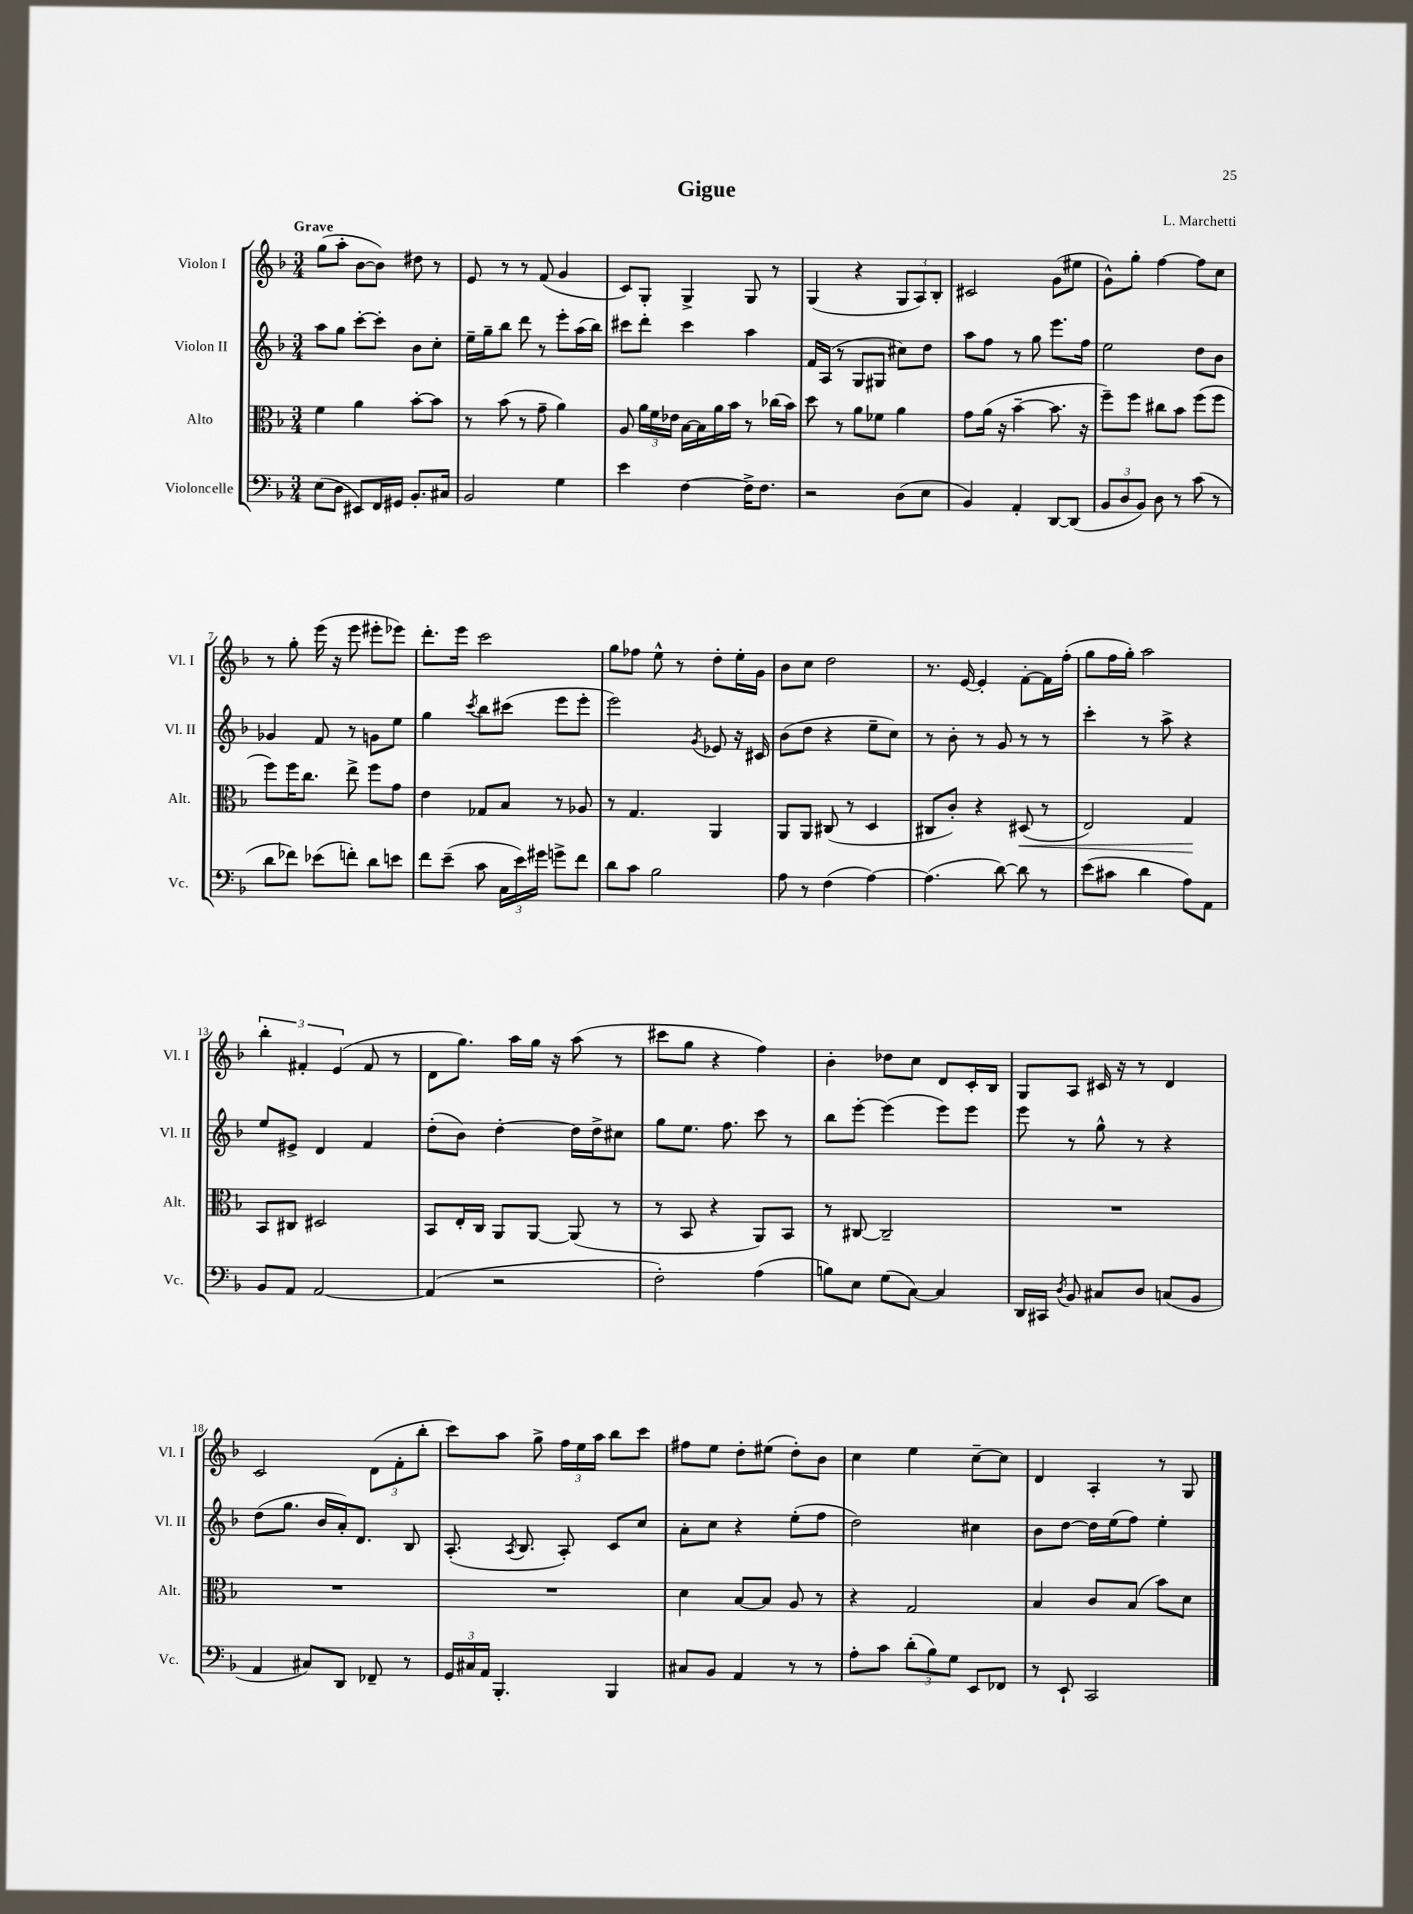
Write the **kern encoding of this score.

**kern	**kern	**dynam	**kern	**kern
*part4	*part3	*part3	*part2	*part1
*staff4	*staff3	*staff3	*staff2	*staff1
*I"Violoncelle	*I"Alto	*	*I"Violon II	*I"Violon I
*I'Vc.	*I'Alt.	*	*I'Vl. II	*I'Vl. I
*clefF4	*clefC3	*	*clefG2	*clefG2
*k[b-]	*k[b-]	*	*k[b-]	*k[b-]
*M3/4	*M3/4	*	*M3/4	*M3/4
=1	=1	=1	=1	=1
!	!	!	!	!LO:TX:a:B:t=Grave
(8E\L	4f\	.	8aa\L	(8gg\L
8D\J	.	.	8gg\J	8aa'\J
8EE#X/L)	4a\	.	[8ccc'\L	[8b-\L
16FF/L	.	.	8ccc'\J]	8b-\J])
16GG#X/JJ	.	.	.	.
8.BB-'/L	[8b-'\L	.	8b-\L	8dd#X\
.	8b-\J]	.	8cc'\J	8r
16C#X/Jk	.	.	.	.
=2	=2	=2	=2	=2
2BB-/	8r	.	16ee~\LL	8e/
.	.	.	16gg~\J	.
.	(8b-\	.	8bb-\J	8r
.	8r	.	8ddd\	8r
.	8g~\	.	8r	(8f/
4G\	4a\)	.	8eee'\L	4g/
.	.	.	(16aa\L	.
.	.	.	16bb-\JJ)	.
=3	=3	=3	=3	=3
4e\	8A/	.	8ccc#X\L	8c/L)
.	24a\LL	.	8ddd'\J	8G'/J
.	24f\	.	.	.
.	24e-X\JJ	.	.	.
[4F\	[16B-\LL	.	4ccc#\	4G^/
.	16B-\]	.	.	.
.	16a\	.	.	.
.	16b-\JJ	.	.	.
16F^\KL]	8r	.	4aa\	8G/
8.F\J	.	.	.	.
.	(16cc-X\LL	.	.	8r
.	16b-\JJ)	.	.	.
=4	=4	=4	=4	=4
2r	8dd\	.	16f/LL	(4G/
.	.	.	(16A/JJ	.
.	8r	.	8r	.
.	8a\L	.	8G/L	4r
.	8f-X\J	.	8G#X/J	.
(8D\L	4a\	.	8cc#X\L)	12G/L
.	.	.	.	12A/)
8E\J	.	.	8dd\J	.
.	.	.	.	12B-'/J
=5	=5	=5	=5	=5
4BB-/)	8g\L	.	8aa\L	2c#X/
.	(16a\Jk	.	8ff\J	.
.	16r	.	.	.
4AA'/	[4b-~\	.	8r	.
.	.	.	8gg\	.
[8DD/L	8.b-\]	.	8.eee\L	(8g\L
(8DD/J]	.	.	.	8ee#X\J
.	16r	.	16ff\Jk	.
=6	=6	=6	=6	=6
12BB-/L	8ff~\L)	.	2ee\	8g^^\L)
12D/	.	.	.	.
.	8ff\J	.	.	8gg'\J
12BB-/J)	.	.	.	.
8D\	8cc#X\L	.	.	[4ff\
8r	8b-\J	.	.	.
(8c\	(8ff\L	.	8dd\L	8ff\L]
8r	8ff\J	.	8b-\J	8cc\J
!!LO:LB:g=z
=7	=7	=7	=7	=7
8d\L	8ff\L)	.	4g-X/	8r
8f-X\J)	16ff\K	.	.	8gg'\
.	8.cc\J	.	.	.
(8e-X\L	.	.	8f/	(16eee\
.	.	.	.	16r
8fn'\J)	8ee^\	.	8r	8eee\
8d\L	8ff\L	.	8gn\L	8eee#X'\L
8en\J	8g\J	.	8ee\J	8eee-X\J)
=8	=8	=8	=8	=8
8f\L	4e\	.	4gg\	8.ddd'\L
(8e~\J	.	.	.	.
.	.	.	.	16eee\Jk
.	.	.	8qccc/	.
8c\	8G-X/L	.	8bb-\L	2ccc\
24C\LL	8B-/J	.	(8ccc#X\J	.
24e\)	.	.	.	.
24g#X\JJ	.	.	.	.
8gn^\L	8r	.	8eee\L	.
8f\J	8A-X/	.	8eee'\J	.
=9	=9	=9	=9	=9
8d\L	8r	.	2eee\)	8gg\L
8c\J	4.G/	.	.	8ff-X\J
2B-\	.	.	.	8ee^^\
.	.	.	.	8r
.	.	.	8qg/	.
.	4AA/	.	8e-X/	8dd'\L
.	.	.	16r	16ee'\L
.	.	.	16c#X/	16g\JJ
=10	=10	=10	=10	=10
8A\	8AA/L	.	(8b-\L	8b-\L
8r	8AA/J	.	8dd\J	8cc\J
(4F\	(8C#X/	.	4r	2dd\
.	8r	.	.	.
[4A\)	4D/	.	8ee~\L	.
.	.	.	8cc\J)	.
=11	=11	=11	=11	=11
(4.A\]	8C#X/L	.	8r	8.r
.	8c'/J)	.	8b-'\	.
.	.	.	.	[16e/
.	4r	.	8r	4e'/]
[8d\)	.	.	8g/	.
!	!	!LO:HP:b	!	!
8d\]	(8D#X/	<	8r	[8f'\L
8r	8r	.	8r	16f\L]
.	.	.	.	(16ff'\JJ
=12	=12	=12	=12	=12
(8e\L	2E/)	.	4ccc'\	8gg\L
8c#X\J	.	.	.	16ff\L
.	.	.	.	16gg'\JJ)
4d\	.	.	8r	2aa\
.	.	.	8aa^\	.
8A\L)	4G/	.	4r	.
8AA\J	.	.	.	.
.	.	[	.	.
!!LO:LB:g=z
=13	=13	=13	=13	=13
8BB-/L	8BB-/L	.	8ee/L	6bb-'\
8AA/J	8C#X/J	.	8e#X^/J	.
.	.	.	.	6f#X'/
[2AA/	2D#X/	.	4d/	.
.	.	.	.	(6e/
.	.	.	4f/	8f#/
.	.	.	.	8r
=14	=14	=14	=14	=14
(4AA/]	8BB-/L	.	(8dd'\L	8d\L
.	16E'/L	.	8b-\J)	8.gg\J)
.	16C/JJ	.	.	.
2r	8AA/L	.	[4dd'\	.
.	.	.	.	16aa\LL
.	[8AA/J	.	.	16gg\JJ
.	.	.	.	16r
.	(8AA/]	.	16dd\LL]	(8aa\
.	.	.	16dd^\J	.
.	8r	.	8cc#X\J	8r
=15	=15	=15	=15	=15
2F'\)	8r	.	8gg\L	8ccc#X\L
.	8BB-/	.	8.ee\J	8gg\J
.	4r	.	.	4r
.	.	.	8.ff\	.
(4A\	8AA/L)	.	8ccc\	4ff\)
.	8BB-/J	.	8r	.
=16	=16	=16	=16	=16
8Bn\L)	8r	.	8bb-\L	4b-'\
8E\J	[8C#X/	.	[8eee'\J	.
(8G\L	2C#~/]	.	(4eee\]	8dd-X\L
[8C\J)	.	.	.	8cc\J
4C/]	.	.	8eee\L)	8d/L
.	.	.	8eee\J	16c'/L
.	.	.	.	16B-/JJ
=17	=17	=17	=17	=17
16DD/LL	2.r	.	8eee\	8G/L
16CC#X/JJ	.	.	.	.
8qD/	.	.	.	.
8BB-/	.	.	8r	8A/J
8C#X/L	.	.	8gg^^\	16c#X/
.	.	.	.	16r
8D/J	.	.	8r	8r
(8Cn/L	.	.	4r	4d/
8BB-/J	.	.	.	.
!!LO:LB:g=z
=18	=18	=18	=18	=18
4AA/	2.r	.	(8dd\L	2c/
.	.	.	8.gg\J	.
8C#X/L)	.	.	.	.
.	.	.	16b-/LL	.
8DD/J	.	.	16a'/J)	.
.	.	.	8.d/J	.
8FF-X~/	.	.	.	(12d\L
.	.	.	.	12f'\
8r	.	.	8B-/	.
.	.	.	.	12bb-'\J
=19	=19	=19	=19	=19
24GG/LL	2.r	.	(8.A'/	8ccc\L)
24C#X/	.	.	.	.
24AA/JJ	.	.	.	.
4.BBB-'/	.	.	.	8aa\J
.	.	.	8qA/	.
.	.	.	8.B-/	.
.	.	.	.	8gg^\
.	.	.	8A'/)	24ff\LL
.	.	.	.	24ee\
.	.	.	.	24aa\JJ
4BBB-/	.	.	8c/L	8bb-\L
.	.	.	8cc/J	8ccc\J
=20	=20	=20	=20	=20
8C#X/L	4d\	.	8a'\L	8ff#X\L
8BB-/J	.	.	8cc\J	8ee\J
4AA/	[8B-/L	.	4r	8dd'\L
.	8B-/J]	.	.	(8ee#X\J
8r	8A/	.	(8ee'\L	8dd'\L)
8r	8r	.	8ff\J	8b-\J
=21	=21	=21	=21	=21
8A'\L	4r	.	2dd\)	4cc\
8c\J	.	.	.	.
(12d'\L	2G/	.	.	4ee\
12B-\)	.	.	.	.
12G\J	.	.	.	.
8EE/L	.	.	4cc#X\	[8cc~\L
8FF-X/J	.	.	.	8cc\J]
=22	=22	=22	=22	=22
8r	4B-/	.	8b-\L	4d/
8EE`/	.	.	[8dd\J	.
2CC/	8c/L	.	16dd\LL]	4A'/
.	.	.	(16ee\J	.
.	(8B-/J	.	8ff\J)	.
.	8b-\L)	.	4ee'\	8r
.	8d\J	.	.	8G/
==	==	==	==	==
*-	*-	*-	*-	*-
